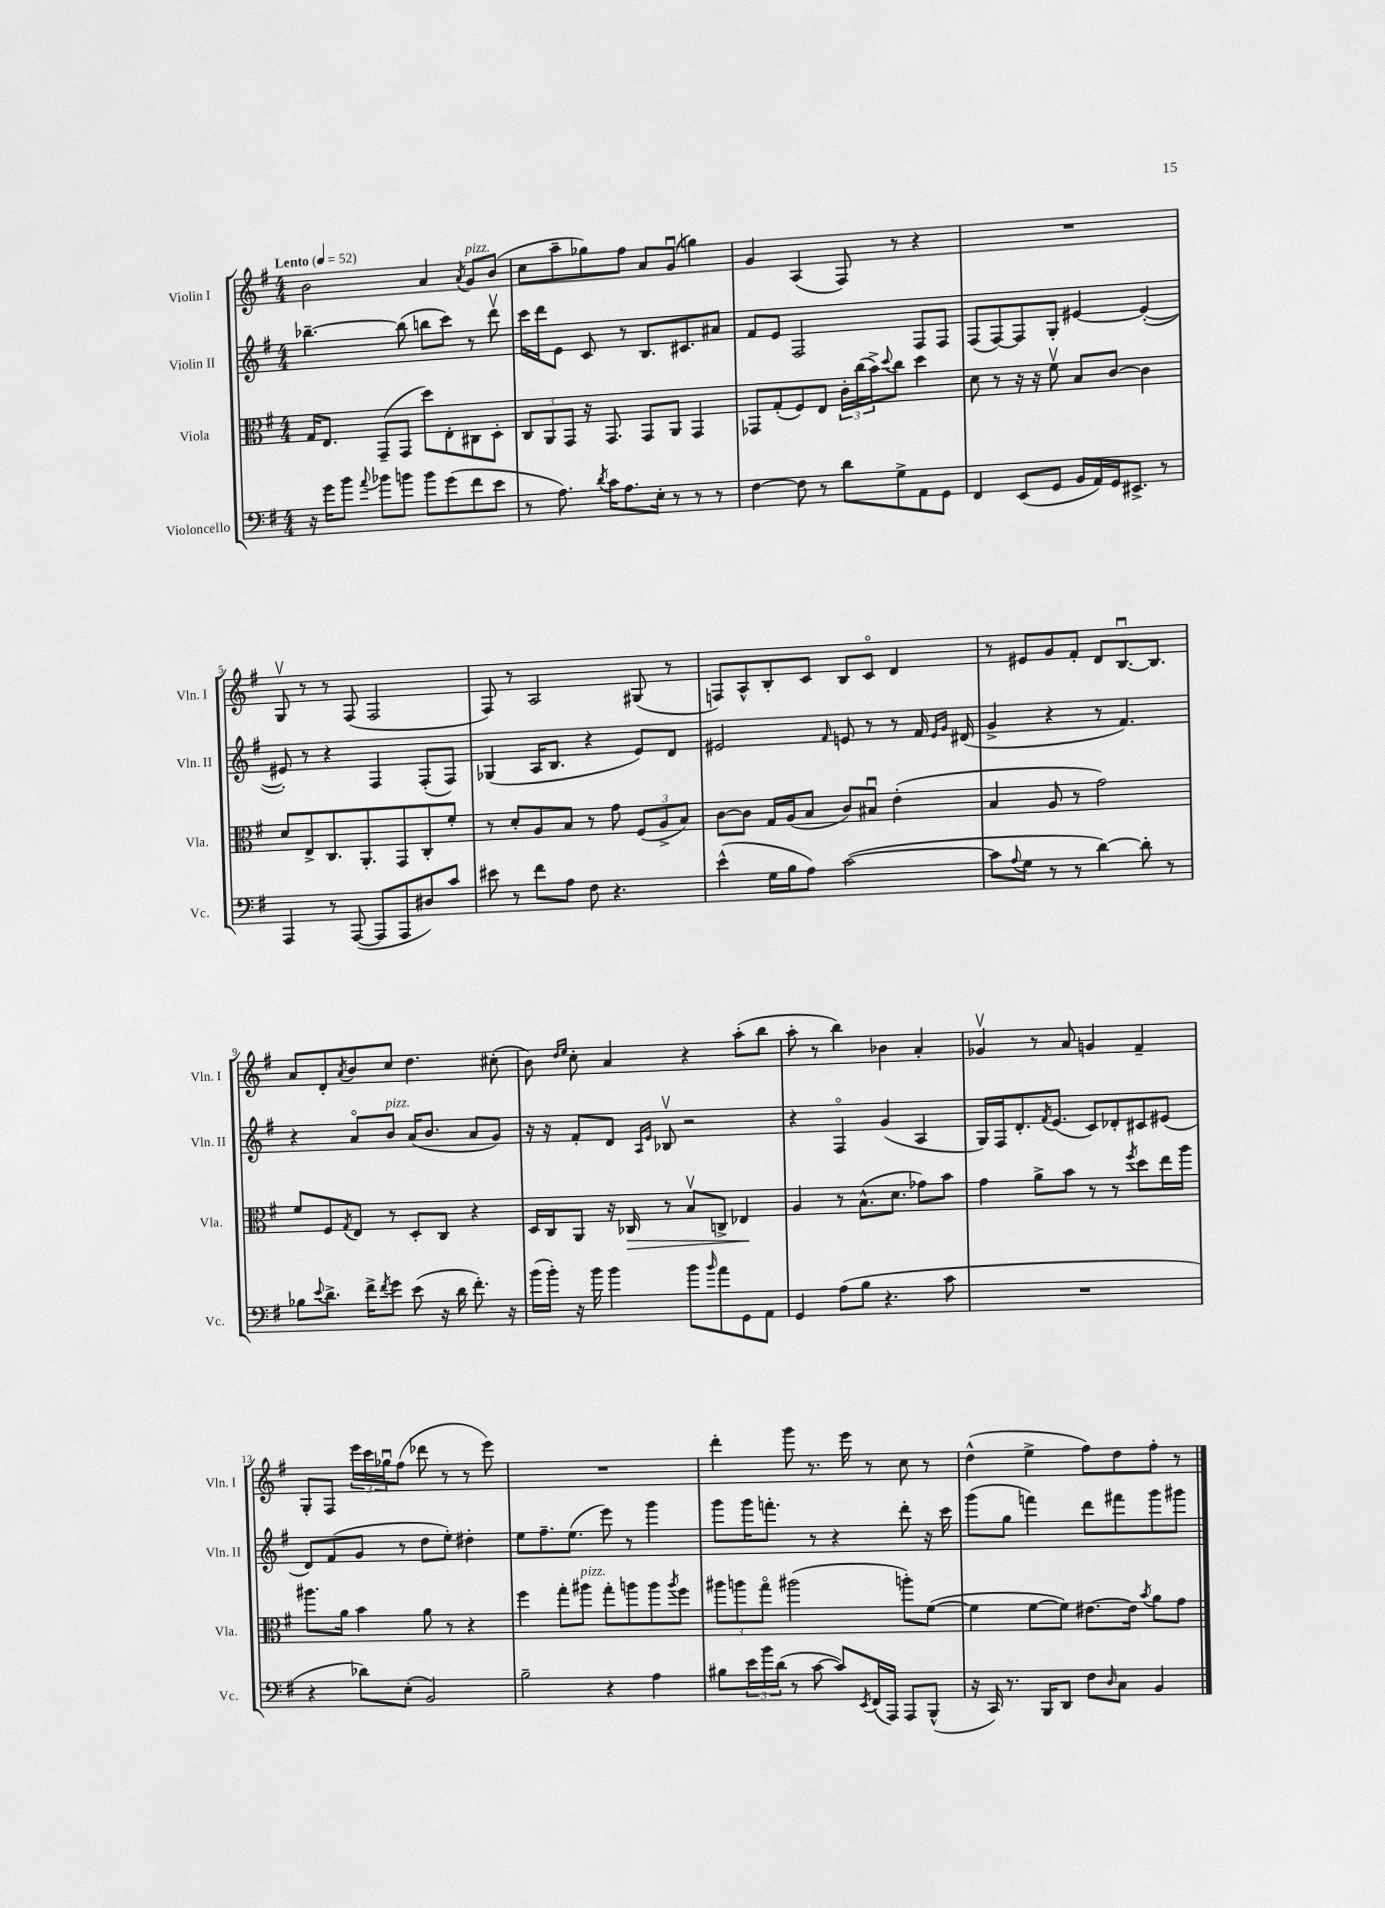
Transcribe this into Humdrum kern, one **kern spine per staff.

**kern	**kern	**kern	**kern
*staff4	*staff3	*staff2	*staff1
*clefF4	*clefC3	*clefG2	*clefG2
*k[f#]	*k[f#]	*k[f#]	*k[f#]
*M4/4	*M4/4	*M4/4	*M4/4
*MM52	*MM52	*MM52	*MM52
16r	16G/LK	[4.bb-~\	2b\
16g\LK	8.E/J	.	.
8b\J	.	.	.
8qqa/	.	.	.
8b-\L	(8GG~/L	.	.
8b\J	8GG/J	(8bb-\]	.
8b\L	8dd\L)	8bb\L	4a/
(8g\	8E'\	8ccc\J)	.
.	.	.	8qa/
8f#\	8C#\	8r	8g/L
8e\J	8D'\J	8dddv\	(8b/J
=	=	=	=
8r	12C/L	16ccc\LL	8cc\L
.	.	16ddd\J	.
.	12AA/	.	.
8.A\)	.	8e\J	8aa~\
.	12GG/J	.	.
.	16r	8c/	8gg-\)
8qd/	.	.	.
16c\LK	8.GG/	.	.
8.A\	.	8r	8ff#\J
.	8GG/L	8.B/L	8a/L
16E'\Jk	.	.	.
8r	8AA/J	.	(8gu/J
.	.	8.c#/	.
8r	4GG/	.	4gg\)
8r	.	8a#/J	.
=	=	=	=
[4F#\	8GG-/L	8f#/L	4g/
.	(8G'/	8e/J	.
8F#\]	8F#/)	2F#/	(4A/
8r	8E/J	.	.
8d\L	24c'\LL	.	8F#/)
.	(24cc\	.	.
.	24b^\J)	.	.
.	8qqdd/	.	.
8G^\	8cc\J	.	8r
8AA\	4dd\	8F#/L	4r
8GG\J	.	8F#/J	.
=	=	=	=
4FF#/	8d\	(8F#/L	1r
.	8r	[8F#/)	.
(8EE/L	16r	8F#/]	.
.	16r	.	.
8GG/J	8f#v\	8G'/J	.
16BB/LL	8B/L	[4e#/	.
16AA/)	.	.	.
16GG/J	[8c/J	.	.
8.EE#^/J	.	.	.
.	4c\]	(4e#'/_	.
8r	.	.	.
=	=	=	=
4AAA/	8d/L	8e#'/])	8Gv/
.	8E^/	8r	8r
8r	8.C/	4r	8r
([8AAA/	.	.	(8F#/
.	8.AA'/	.	.
8AAA/]L	.	4F#/	2F#/
8AAA/	8GG/	.	.
8D#/)	8C'/	(8F#'/L	.
8c/J	8f#'/J	8F#/J)	.
=	=	=	=
8e#\	8r	(4G-/	8F#/)
8r	8d'/L	.	8r
8f#\L	8A/	16A/LK	2A/
.	.	8.B/J	.
8A\J	8B/J	.	.
8F#\	8r	4r	.
4.r	8g\	.	.
.	(12F#/L	8e/L)	(8G#/
.	12A^/	.	.
.	.	8d/J	8r
.	12B/J)	.	.
=	=	=	=
(4e^^\	[8c\L	2e#/	8F/L)
.	8c\]J	.	8A^^/
16G\LL	16G/LL	.	8B'/
16B\J	(16A/J	.	.
8A\J)	8B/J	.	8c/J
.	.	16qqf#/	.
([2c\	8c/L)	8e/	8B/L
.	8B#u/J	8r	8co/J
.	(4e'\	8r	4d/
.	.	16f#/	.
.	.	16qqe/LL	.
.	.	16qqg/JJ	.
.	.	(16d#/	.
=	=	=	=
8c\]L	4B/	4g^/	8r
8qqA/	.	.	.
8G\J	.	.	8e#/L
8r	8A/	4r	8g/
8r	8r	.	8f#'/J
[4d\)	2g\)	8r	8d/L
.	.	4.f#/)	[8.Bu/
8d'\]	.	.	.
.	.	.	8.B/]J
8r	.	.	.
=	=	=	=
8B-\L	8f#/L	4r	8a/L
8qqe/	.	.	.
8.d^\J	8F#/	.	8d'/
.	8qG/	.	8qa/
.	8E/J	8ao/L	8b/
16f#^\LK	.	.	.
8qf#/	.	.	.
8g\J	8r	8b/J	8cc/J
(8e\	8D'/L	(16a/LK	4.dd\
.	.	8.b/J	.
16r	8C/J	.	.
16d\	.	.	.
8.f#'\)	4r	8a/L	.
.	.	8g/J)	(8cc#'\
16r	.	.	.
=	=	=	=
(16b\LL	16D/LL	16r	8b\)
16b'\JJ)	16C/J	16r	.
.	.	.	16qqdd/LL
.	.	.	16qqee/JJ
16r	8AA/J	8f#'/L	8cc'\
16b\	.	.	.
4b\	16r	8d/J	4a/
.	16C-/	.	.
.	.	16qqA/LL	.
.	.	16qqe/JJ	.
.	8r	8B-v/	.
8b\L	8Bv/L	2r	4r
16qqb/	.	.	.
8a\	8C^/J	.	.
8GG\	4E-/	.	(8aa'\L
8AA\J	.	.	8bb\J
=	=	=	=
4GG/	4A/	4r	8aa'\
.	.	.	8r
(8A\L	8r	4F#o/	4bb\)
8B\J	(8.B^^\L	.	.
4.r	.	(4g/	4b-\
.	8.d\J	.	.
.	8g-\L)	4A/	4a'/
8c\	8b\J	.	.
=	=	=	=
1r	4g\	16G/LL)	4g-v/
.	.	16F#/J	.
.	.	8.d'/	.
.	8a^\L	.	8r
.	.	8qf#/	.
.	.	(8.e/J	.
.	8b\J	.	8a/
.	8r	8c/L)	4g/
.	8r	8d-'/	.
.	8qff#/	.	.
.	8dd\L	8c#/	4f#~/
.	16ee\L	(8e#/J	.
.	16aa\JJ	.	.
=	=	=	=
4r	8.aa#\L	8d/L)	8G'/L
.	.	(8f#/	8F#/J
.	16a\Jk	.	.
8d-\L)	4b\	8g/J	24eee\LL
.	.	.	24ccc\
.	.	.	24gg-u\J
(8E'\J	.	8r	(8ff#\J
2BB/)	8a\	8dd\L	8ddd-\
.	8r	8ee'\J)	8r
.	4r	4dd#'\	8r
.	.	.	8eee\)
=	=	=	=
2B~\	4ff#\	8ee\L	1r
.	.	8.ff#~\	.
.	8gg'\L	.	.
.	.	(8.ee\J	.
.	8aa#\J	.	.
4r	8gg'\L	8eee\)	.
.	8aa\	8r	.
4A\	8aa\	4ggg\	.
.	8qaa/	.	.
.	8ff#\J	.	.
=	=	=	=
8B#\L	12aa#\L	8ggg\L	4ddd'\
.	12aa\	.	.
24e\L	.	16ggg\K	.
24b\	12ggo\J	.	.
.	.	8.fff'\J	.
(24d\JJ	.	.	.
8r	(2aa#\	.	8ggg\
[8c\	.	8r	8.r
8c/]L)	.	4r	.
.	.	.	16eee\
8qEE/	.	.	.
(16FF#/L	.	.	8r
16AAA/JJ)	.	.	.
8AAA/L	8aa'\L)	8ddd'\	8cc\
(8BBB^^/J	([8f#\J	16r	8r
.	.	16ccc\	.
=	=	=	=
16r	4f#\]	(8ggg\L	(4dd^^\
16CC/)	.	.	.
8.r	.	8gg\J	.
.	[8f#\L	4fff\)	4ee^\
16BBB/LK	.	.	.
8DD/J	8f#\]J)	.	.
8F#\L	[8.e#\L	8ddd\L	8ff#\L)
16qqD/	.	.	.
8C\J	.	8fff#\	8dd\
.	16e#\]Jk	.	.
.	8qb/	.	.
4BB/	8a\L	8ggg\	8ff#'\J
.	8g\J	8ggg#\J	8r
==	==	==	==
*-	*-	*-	*-
